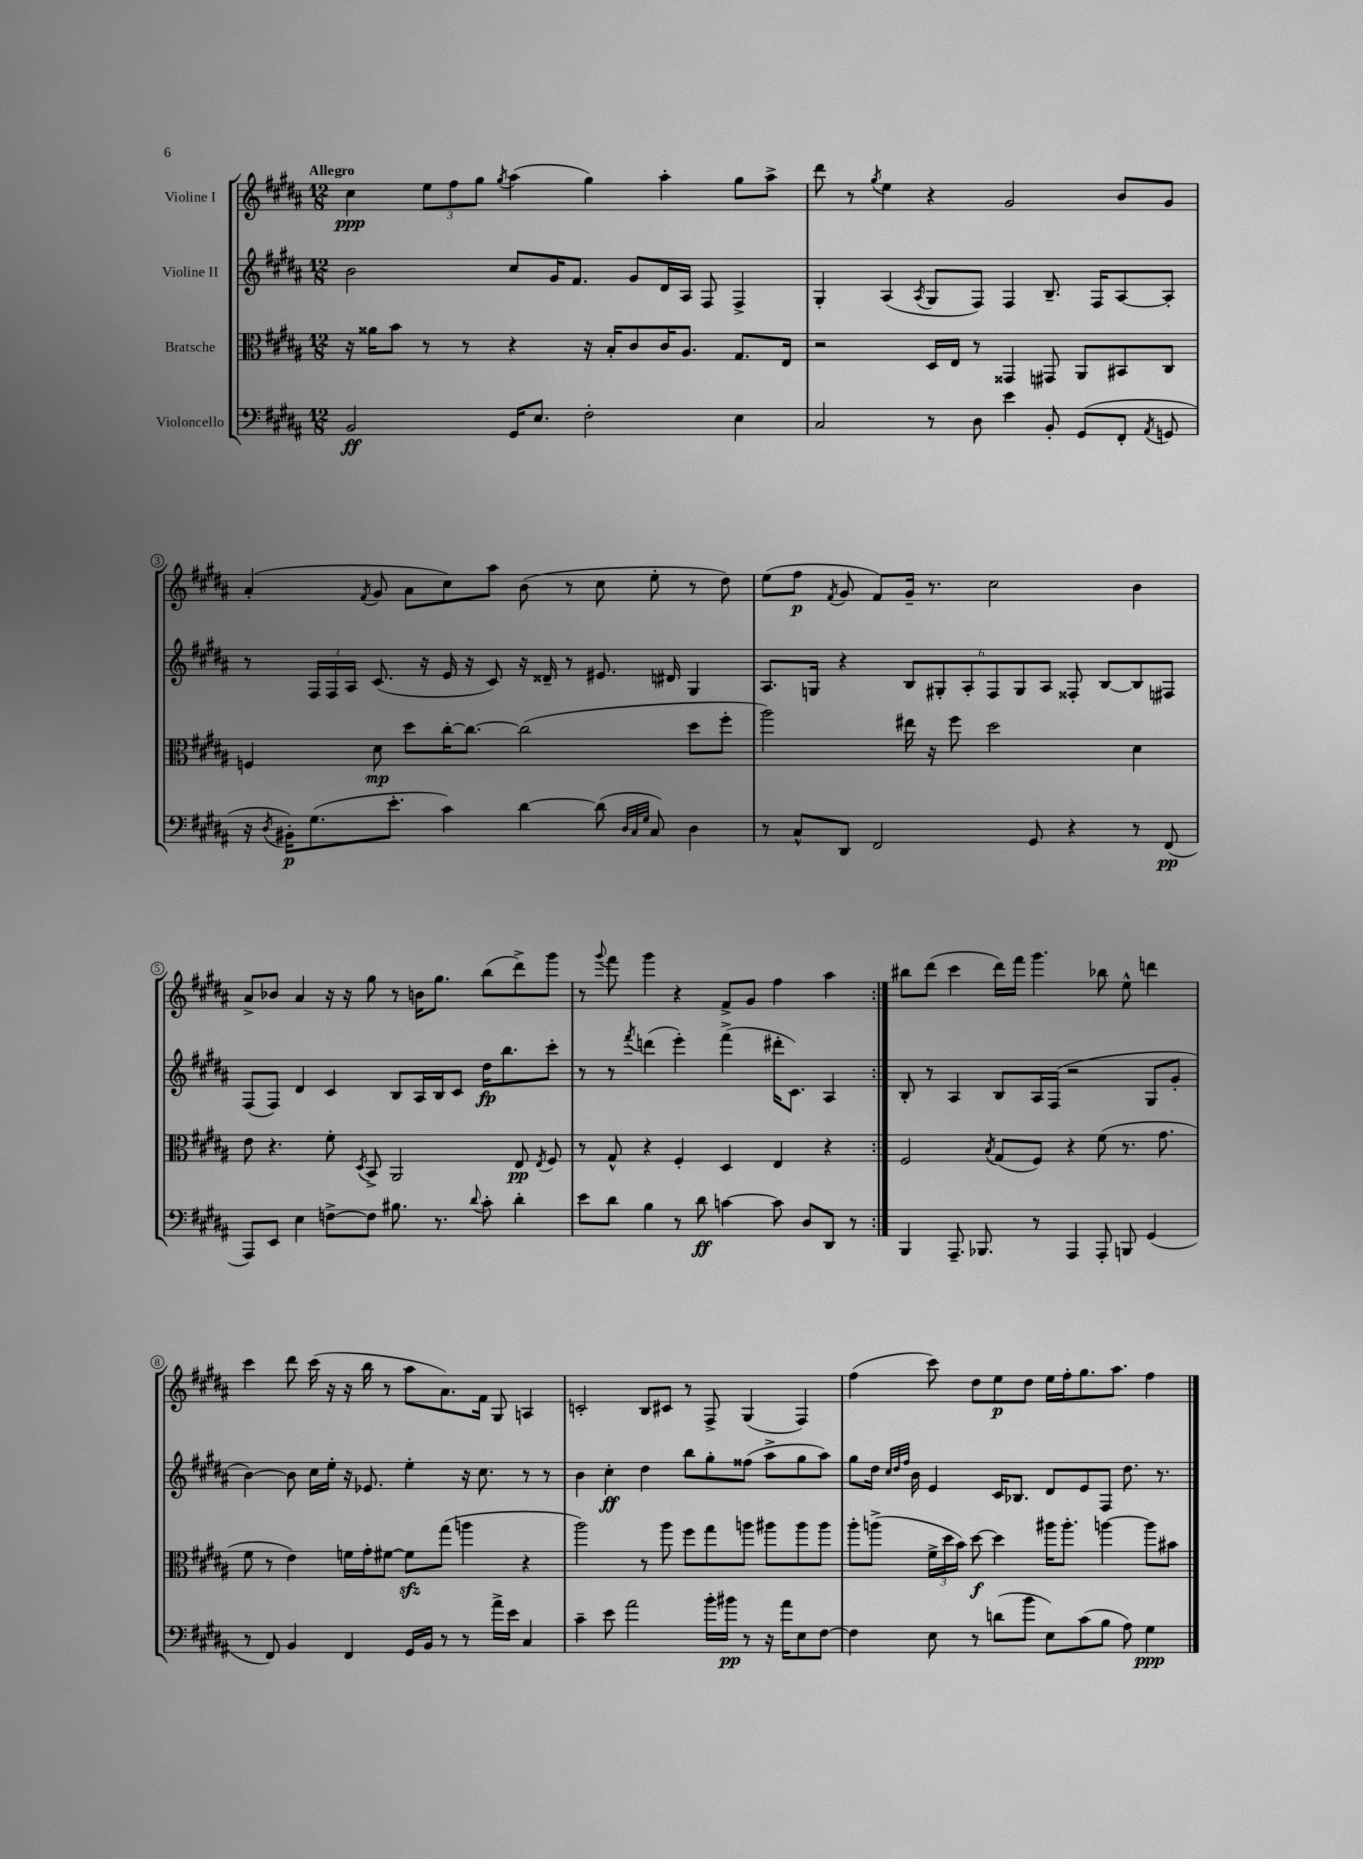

**kern	**kern	**kern	**kern
*staff4	*staff3	*staff2	*staff1
*clefF4	*clefC3	*clefG2	*clefG2
*k[f#c#g#d#a#]	*k[f#c#g#d#a#]	*k[f#c#g#d#a#]	*k[f#c#g#d#a#]
*M12/8	*M12/8	*M12/8	*M12/8
2BB/	16r	2b\	4cc#\
.	16a##\LK	.	.
.	8b\J	.	.
.	8r	.	12ee\L
.	.	.	12ff#\
.	8r	.	.
.	.	.	12gg#\J
.	.	.	8qgg#/
16GG#/LK	4r	8cc#/L	(4aa#\
8.E/J	.	.	.
.	.	16g#/K	.
.	.	8.f#/J	.
2F#'\	16r	.	4gg#\)
.	16B'/LK	.	.
.	8c#/	8g#/L	.
.	16c#/K	16d#/L	4aa#'\
.	8.A#/J	16A#/JJ	.
.	.	8F#/	.
4E\	8.G#/L	4F#^/	8gg#\L
.	.	.	8aa#^\J
.	16E/Jk	.	.
=	=	=	=
2C#/	2r	4G#'/	8ddd#\
.	.	.	8r
.	.	.	8qgg#/
.	.	(4A#/	4ee\
.	.	8qA#/	.
8r	16D#/LL	8G#/L	4r
.	16E/JJ	.	.
8D#\	8r	8F#/J)	.
4e\	4GG##/	4F#/	2g#/
8BB'/	8GG#/	8.B~/	.
(8GG#/L	8AA#/L	.	.
.	.	16F#/LK	.
8FF#'/J	8BB#/	[8A#/	8b/L
8qAA#/	.	.	.
8GG/	8C#/J	8A#'/]J	8g#/J
=	=	=	=
16r	4F/	8r	(4a#'/
8qD#/	.	.	.
16BB#'\LK)	.	.	.
(8.G#\	.	24F#/LL	.
.	.	24F#/	.
.	.	24A#/JJ	.
.	.	.	8qf#/
.	8d#\	(8.c#/	8g#/
8.e'\J	.	.	.
.	8dd#\L	.	8a#\L
.	.	16r	.
4c#\)	[16cc#'\K	16e/	8cc#\)
.	8.cc#\_J	16r	.
.	.	8c#/)	8aa#\J
[4d#\	(2cc#\]	16r	(8b\
.	.	16d##~/	.
.	.	8r	8r
(8d#\]	.	8.e#/	8cc#\
32qqD#/LLL	.	.	.
32qqC#/	.	.	.
32qqG#/JJJ	.	.	.
8C#/)	.	.	8ee'\
.	.	16d#/	.
4D#\	8dd#\L	4G#/	8r
.	8ff#'\J	.	8dd#\)
=	=	=	=
8r	2aa#\)	8.A#/L	(8ee\L
8C#^^/L	.	.	8ff#\J
.	.	16G/Jk	.
.	.	.	8qf#/
8DD#/J	.	4r	8g#/
2FF#/	.	.	8f#/L)
.	16ee#\	12B/L	16g#~/Jk
.	16r	.	8.r
.	.	12G#'/	.
.	8ff#\	.	.
.	.	12A#'/	.
.	2dd#\	12F#/	2cc#\
.	.	12G#/	.
8GG#/	.	.	.
.	.	12A#/J	.
4r	.	8F##'/	.
.	.	[8B/L	.
8r	4d#\	8B/]	4b\
(8FF#/	.	8F#/J	.
=	=	=	=
8AAA#/L)	8e\	(8F#/L	8a#^/L
8EE/J	4.r	8F#/J)	8b-/J
4E\	.	4d#/	4a#/
[8F^\L	8f#'\	4c#/	16r
.	.	.	16r
.	8qD#/	.	.
8F\]J	8BB^/	.	8gg#\
8.B#\	2AA#/	8B/L	8r
.	.	16A#/L	16b\LK
8.r	.	16B/J	8.gg#\J
.	.	8c#/J	.
8qqd#/	.	.	.
8c#'\	.	16dd#\LK	(8bb\L
.	.	8.bb\	.
4d#'\	8E/	.	8ddd#^\)
.	8qE/	.	.
.	8F#/	8ccc#'\J	8ggg#\J
=	=	=	=
8e\L	8r	8r	8r
.	.	.	8qqggg#/
8d#\J	8G#^^/	8r	8fff#\
.	.	8qfff#/	.
4B\	4r	(4ddd\	4ggg#\
8r	4F#'/	4eee'\)	4r
8d#\	.	.	.
[4c\	4D#/	(4fff#^\	8f#^/L
.	.	.	8g#/J
8c\]	4E/	16ddd#'\LK	4ff#\
.	.	8.c#\J)	.
8D#/L	.	.	.
8DD#/J	4r	4A#/	4aa#\
8r	.	.	.
=:|!	=:|!	=:|!	=:|!
4BBB/	2F#/	8B'/	8bb#\L
.	.	8r	(8ddd#\J
8.AAA#~/	.	4A#/	4ccc#\
8.BBB-/	.	.	.
.	8qB/	.	.
.	(8G#/L	8B/L	16ddd#\LL)
.	.	.	16fff#\JJ
8r	8F#/J)	16A#/L	4.ggg#\
.	.	(16F#/JJ	.
4AAA#/	4r	2r	.
8AAA#'/	(8f#\	.	8bb-\
8BBB/	8.r	.	8ee^^\
(4GG#/	.	8G#/L	4ddd\
.	8.g#\	.	.
.	.	8g#'/J	.
=	=	=	=
8r	8f#\	[4b\)	4ccc#\
8FF#/)	8r	.	.
4BB/	4e\)	8b\]	8ddd#\
.	.	16cc#\LL	(16ccc#\
.	.	16ee'\JJ	16r
4FF#/	16f\LL	16r	16r
.	16g#'\J	8.e-/	16bb\
.	[8f#\J	.	8r
16GG#/LL	8f#\]L	4ee'\	8aa#\L
16BB/JJ	.	.	.
8r	(8gg#\J	.	8.a#\)
8r	4aa\	16r	.
.	.	8.cc#\	16f#\Jk
16a#^\LL	.	.	8G#/
16e\JJ	.	.	.
4C#/	4r	8r	4A/
.	.	8r	.
=	=	=	=
4c#~\	2aa#\)	4b\	2c'/
8e\	.	4cc#'\	.
2a#\	.	.	.
.	8r	4dd#\	8B/L
.	8aa#\	.	8c#/J
.	8ff#\L	8bb\L	8r
16b'\LL	8gg#\	8gg#'\	8F#^/
16b#\JJ	.	.	.
8r	8aa\J	(8ff##\J	(4G#/
16r	8aa#\L	8aa#^\L	.
16a#\LK	.	.	.
8E\	8aa#\	8gg#\	4F#/)
[8F#\J	8aa#\J	8aa#\J)	.
=	=	=	=
4F#\]	8aa#'\L	8gg#\L	(4ff#\
.	(8aa^\J	16dd#\Jk	.
.	.	32qqcc#/LLL	.
.	.	32qqdd#/	.
.	.	32qqff#/JJJ	.
.	.	16b\	.
8E\	24f#^\LL	4e/	8ccc#\)
.	24dd#\	.	.
.	24b\JJ)	.	.
8r	[8dd#\	.	8dd#\L
(8d\L	4dd#\]	16c#/LK	8ee\
.	.	8.B-/J	.
8b\J	.	.	8dd#\J
8E\L)	16aa#\LK	8d#/L	16ee\LL
.	8.aa#'\J	.	16ff#'\J
(8c#\	.	8e/	8.gg#\
8B\J	[4aa\	8F#/J	.
.	.	.	8.aa#\J
8A#\)	.	8.dd#\	.
4G#\	8aa\]L	.	4ff#\
.	.	8.r	.
.	8b#\J	.	.
==	==	==	==
*-	*-	*-	*-
